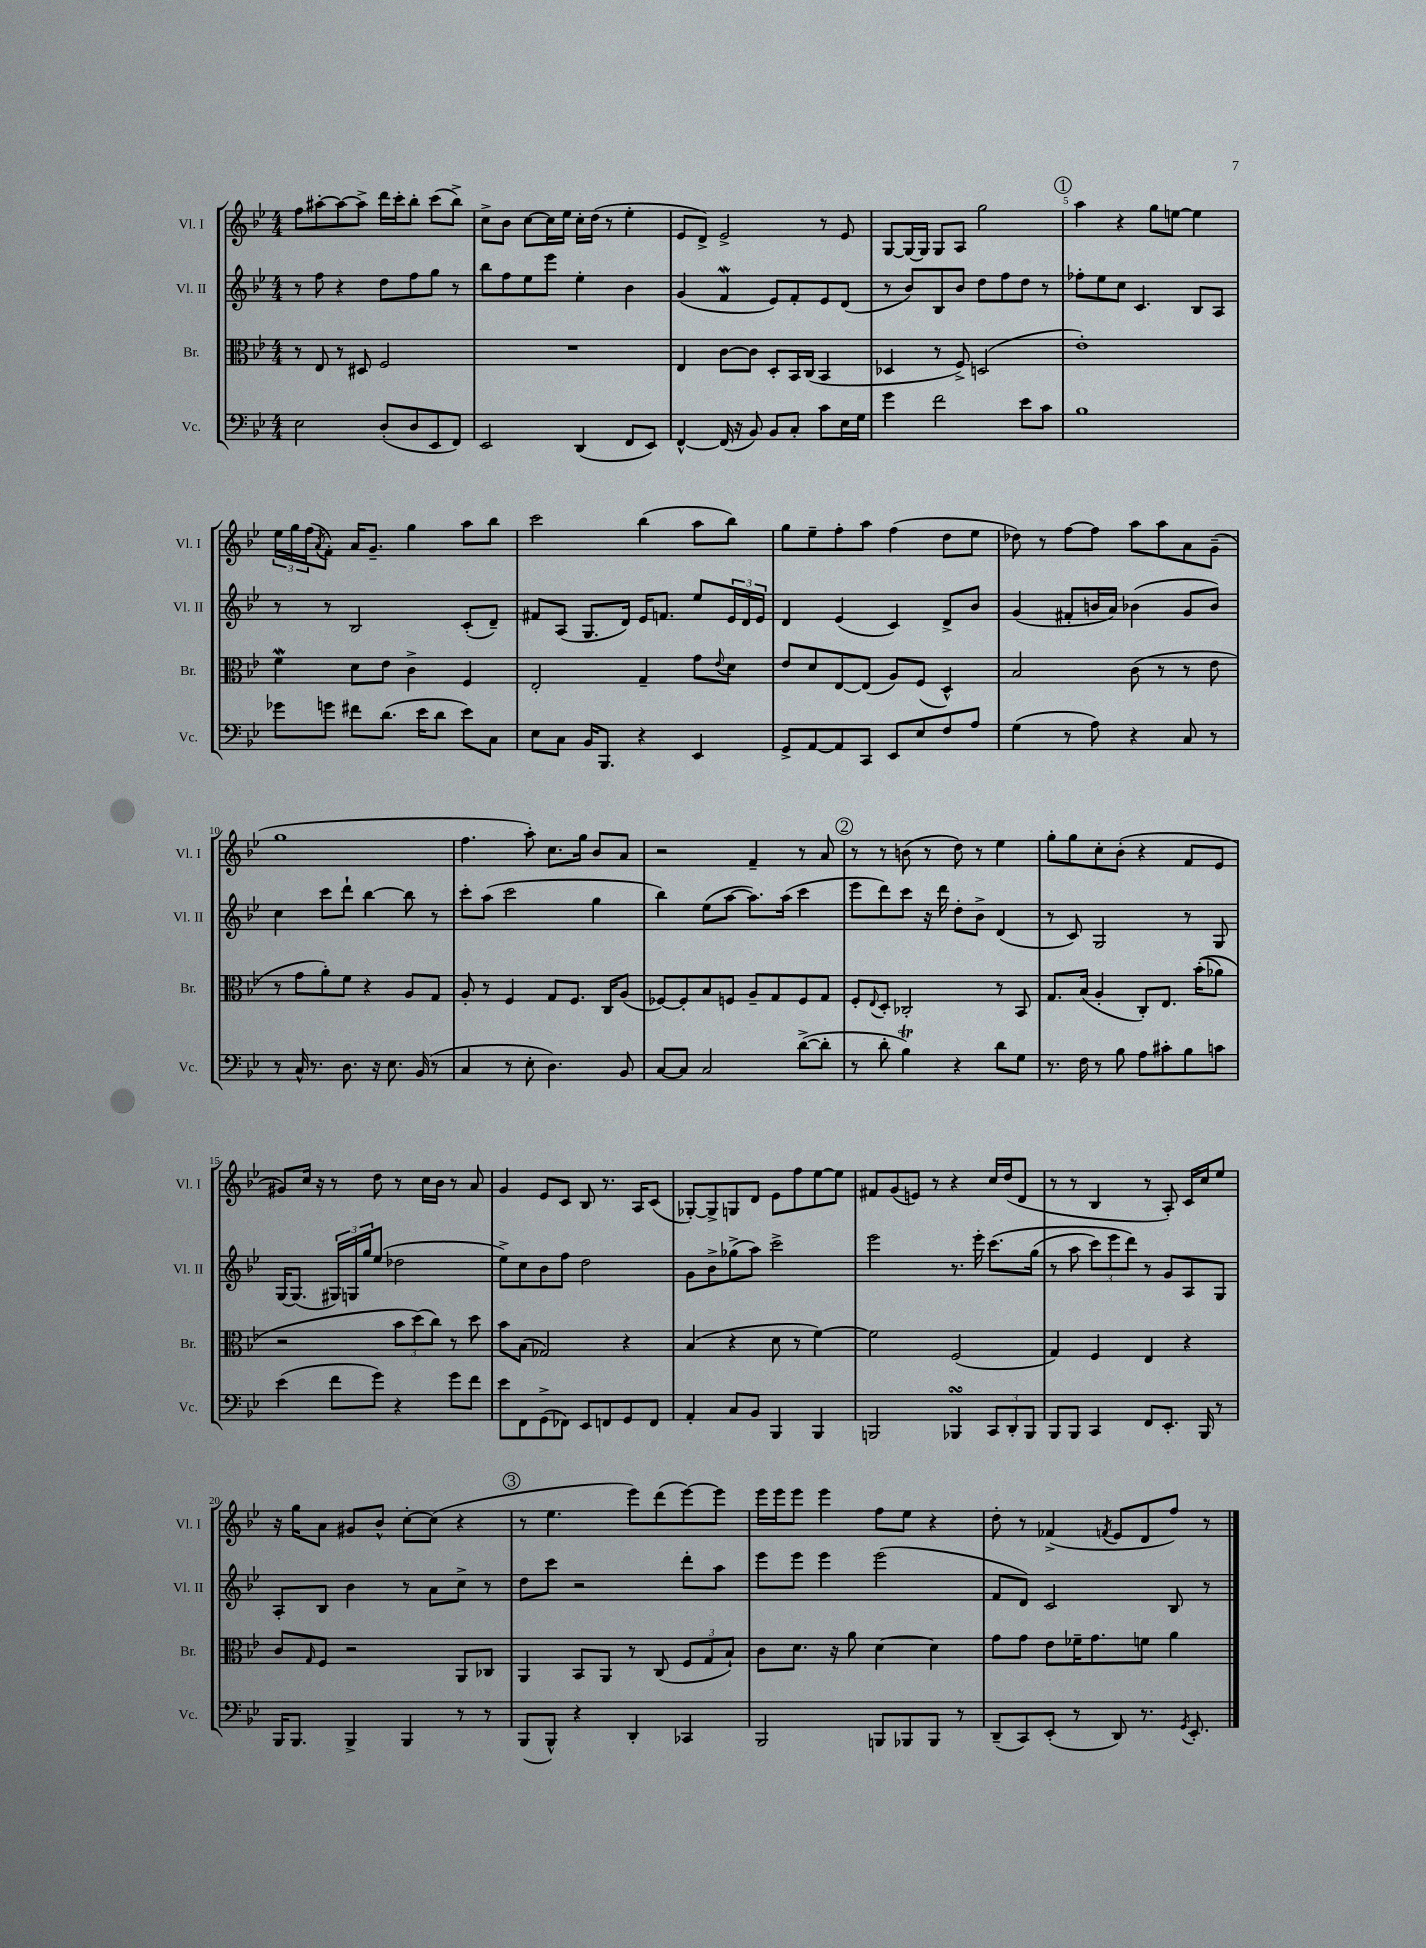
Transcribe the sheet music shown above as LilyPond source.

<<
\new StaffGroup <<
\new Staff = "s0" \with { instrumentName = "Vl. I" shortInstrumentName = "Vl. I" } {
    \clef treble \key bes \major \numericTimeSignature \time 4/4
    f''8 ais''8~-. ais''8~ ais''8-> d'''16 c'''16-. bes''8-. c'''8( bes''8->) |
    c''8-> bes'8 c''8~ c''16 ees''16 c''16-. d''16( r8 ees''4-. |
    ees'8 d'8->) ees'2-> r8 ees'8 |
    g8~ g16~ g16 g8 a8 g''2 |
    \mark \markup { \circle "1" } a''4 r4 g''8 e''8~ e''4 |
    \tuplet 3/2 { ees''16 g''16 f''16( } \acciaccatura { a'8 } f'8-.) a'16 g'8.-- g''4 a''8 bes''8 |
    c'''2 bes''4( a''8 bes''8) |
    g''8 ees''8-- f''8-. a''8 f''4( d''8 ees''8 |
    des''8) r8 f''8~ f''8 a''8 a''8 a'8 g'8--( |
    g''1 |
    f''4. a''8-.) c''8. g''16 bes'8 a'8 |
    r2 f'4-- r8 a'8 |
    \mark \markup { \circle "2" } r8 r8 b'8( r8 d''8) r8 ees''4 |
    g''8-. g''8 c''8-. bes'8-.( r4 f'8 ees'8 |
    gis'8) c''16 r16 r8 d''8 r8 c''16 bes'16 r8 a'8 |
    g'4 ees'8 c'8 bes8 r8. a16 c'8( |
    ges8~-.) ges8-> g8 d'8 ees'8 f''8 ees''8~ ees''8 |
    fis'8 g'8( e'8) r8 r4 c''16 d''16( d'8 |
    r8 r8 bes4 r8 a8-.) c'16 c''16 ees''8 |
    r16 g''16 a'8 gis'8 bes'8-^ c''8~-. c''8( r4 |
    \mark \markup { \circle "3" } r8 ees''4. ees'''8) d'''8( ees'''8~) ees'''8 |
    ees'''16 ees'''16 ees'''8 ees'''4 f''8 ees''8 r4 |
    d''8-. r8 fes'4->( \acciaccatura { f'8 } ees'8 d'8 f''8) r8 \bar "|." |
}
\new Staff = "s1" \with { instrumentName = "Vl. II" shortInstrumentName = "Vl. II" } {
    \clef treble \key bes \major \numericTimeSignature \time 4/4
    r8 f''8 r4 d''8 f''8 g''8 r8 |
    bes''8 f''8 ees''8 ees'''8 ees''4-. bes'4 |
    g'4( f'4\mordent ees'8) f'8-. ees'8 d'8( |
    r8 bes'8) bes8 bes'8 d''8 f''8 d''8 r8 |
    \mark \markup { \circle "1" } fes''8-. ees''8 c''8 c'4. bes8 a8 |
    r8 r8 bes2 c'8-.( d'8--) |
    fis'8 a8( g8. d'16) ees'16 f'8. ees''8 \tuplet 3/2 { ees'16 d'16 ees'16 } |
    d'4 ees'4( c'4) d'8-> bes'8 |
    g'4( fis'8-. b'16 a'16) bes'4( g'8 bes'8) |
    c''4 c'''8 d'''8-! bes''4~ bes''8 r8 |
    c'''8-. a''8( c'''2 g''4 |
    bes''4) ees''8( a''8~ a''8.) a''16( c'''4 |
    \mark \markup { \circle "2" } ees'''8 d'''8) c'''8 r16 d'''16 d''8-. bes'8-> d'4( |
    r8 c'8) g2 r8 g8 |
    g16~ g8.( \tuplet 3/2 { gis16) g16 g''16 } ees''8( des''2 |
    ees''8->) c''8 bes'8 f''8 d''2 |
    g'8 bes'8-> ges''8->( a''8) c'''2-> |
    ees'''2 r8. ees'''16-. c'''8.\( g''16( |
    r8 a''8 \tuplet 3/2 { c'''8) ees'''8 d'''8\) } r8 g'8 a8 g8 |
    a8-. bes8 bes'4 r8 a'8 c''8-> r8 |
    \mark \markup { \circle "3" } d''8 c'''8 r2 d'''8-. a''8 |
    ees'''8 ees'''8 ees'''4 ees'''2( |
    f'8 d'8) c'2 bes8 r8 \bar "|." |
}
\new Staff = "s2" \with { instrumentName = "Br." shortInstrumentName = "Br." } {
    \clef alto \key bes \major \numericTimeSignature \time 4/4
    r8 ees8 r8 dis8 f2 |
    R1 |
    ees4 c'8~ c'8 d8-. bes,16 c16( bes,4 |
    des4 r8 f8->) d2( |
    \mark \markup { \circle "1" } ees'1-.) |
    f'4\mordent d'8 ees'8 c'4-> f4 |
    ees2-. g4-- g'8 \appoggiatura { ees'8 } d'8 |
    ees'8 d'8 ees8~ ees8( a8) f8( d4-^) |
    bes2 c'8( r8 r8 ees'8 |
    r8 g'8 a'8-.) f'8 r4 a8 g8 |
    a8-. r8 f4 g8 f8. c16 a8( |
    fes8~) fes8-. bes8 f8 a8-- g8 f8 g8 |
    \mark \markup { \circle "2" } f8-. \appoggiatura { ees8 } d8-. ces2-. r8 bes,8 |
    g8. bes16( a4-. c8-.) ees8. bes'16-.(\( aes'8) |
    r2 \tuplet 3/2 { bes'8 d''8(\) c''8) } r8 d''8 |
    bes'8 bes8( ges2) r4 |
    bes4( r4 d'8 r8 f'4~) |
    f'2 f2( |
    g4) f4 ees4 r4 |
    c'8 \grace { g16 } f8 r2 a,8 ces8 |
    \mark \markup { \circle "3" } a,4 bes,8 a,8 r8 c8( \tuplet 3/2 { f8 g8 bes8-!) } |
    c'8 d'8. r16 a'8 d'4~ d'4 |
    g'8 g'8 ees'8 fes'16-- g'8. f'8 a'4 \bar "|." |
}
\new Staff = "s3" \with { instrumentName = "Vc." shortInstrumentName = "Vc." } {
    \clef bass \key bes \major \numericTimeSignature \time 4/4
    ees2 d8-.( d8 ees,8 f,8) |
    ees,2 d,4( f,8 ees,8) |
    f,4~-^ f,16( r16 bes,8) bes,8 c8-. c'8 ees16 g16 |
    g'4 f'2 ees'8 c'8 |
    \mark \markup { \circle "1" } bes1 |
    ges'8 g'8 fis'8 d'8.( ees'16 d'8 ees'8) c8 |
    ees8 c8 bes,16 bes,,8. r4 ees,4 |
    g,8-> a,8~ a,8 c,8 ees,8 ees8 f8 a8 |
    g4( r8 a8) r4 c8 r8 |
    r8 c16-^ r8. d8. r16 ees8. bes,16( r8 |
    c4 r8 ees8-. d4.) bes,8 |
    c8~ c8 c2 d'8~->( d'8-. |
    \mark \markup { \circle "2" } r8 d'8-. bes4\trill) r4 d'8 g8 |
    r8. f16 r8 bes8 a8 cis'8-. bes8 c'8 |
    ees'4( f'8 g'8) r4 g'8 f'8 |
    ees'8 f,8 g,8->( fes,8) ees,8 f,8 g,8 f,8 |
    a,4-. c8 bes,8 bes,,4 bes,,4 |
    b,,2 bes,,4\turn \tuplet 3/2 { c,8 d,8-. bes,,8 } |
    bes,,8 bes,,8 c,4 f,8 ees,8.-. bes,,16 r8 |
    bes,,16 bes,,8. bes,,4-> bes,,4 r8 r8 |
    \mark \markup { \circle "3" } bes,,8( bes,,8-^) r4 d,4-. ces,4 |
    bes,,2 b,,8 bes,,8 bes,,8 r8 |
    d,8--( c,8) ees,8-.( r8 d,8) r8. \acciaccatura { g,8 } ees,8.-. \bar "|." |
}
>>
>>
\layout { \context { \Score \override BarNumber.break-visibility = ##(#f #t #t) barNumberVisibility = #(every-nth-bar-number-visible 5) } }
